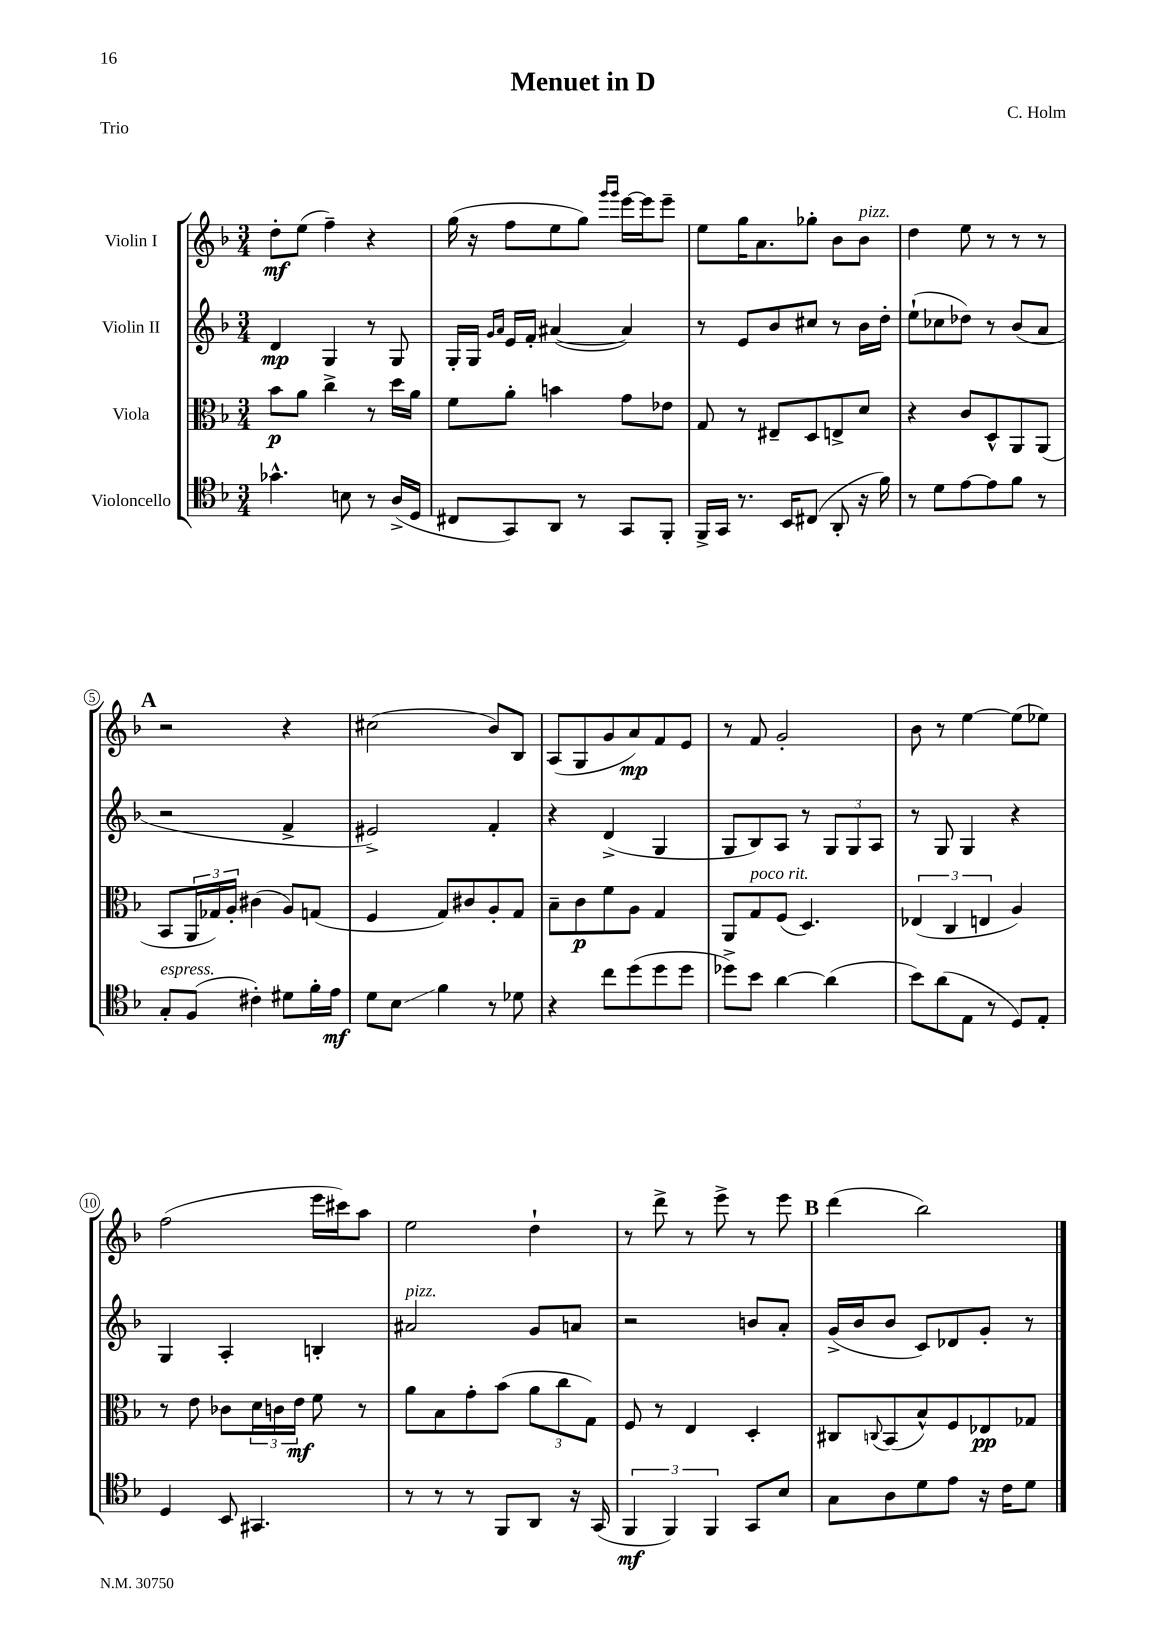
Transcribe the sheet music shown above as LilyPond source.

\header { title = "Menuet in D" composer = "C. Holm" piece = "Trio" }
<<
\new StaffGroup <<
\new Staff = "s0" \with { instrumentName = "Violin I" } {
    \clef treble \key f \major \numericTimeSignature \time 3/4
    d''8-.\mf e''8( f''4--) r4 |
    g''16( r16 f''8 e''8 g''8) \grace { g'''16 g'''16 } e'''16~ e'''16 e'''8-- |
    e''8 g''16 a'8. ges''8-. bes'8 bes'8^\markup { \italic "pizz." } |
    d''4 e''8 r8 r8 r8 |
    \mark \markup { \bold "A" } r2 r4 |
    cis''2( bes'8) bes8 |
    a8( g8 g'8 a'8\mp) f'8 e'8 |
    r8 f'8 g'2-. |
    bes'8 r8 e''4~ e''8( ees''8) |
    f''2( e'''16 cis'''16) a''8 |
    e''2 d''4-! |
    r8 d'''8-> r8 e'''8-> r8 e'''8 |
    \mark \markup { \bold "B" } d'''4( bes''2) \bar "|." |
}
\new Staff = "s1" \with { instrumentName = "Violin II" } {
    \clef treble \key f \major \numericTimeSignature \time 3/4
    d'4\mp g4 r8 g8 |
    g16-. g16 \grace { g'16 a'16 } e'16 f'16-. ais'4~( ais'4) |
    r8 e'8 bes'8 cis''8 r8 bes'16 d''16-. |
    e''8-!( ces''8 des''8) r8 bes'8( a'8 |
    \mark \markup { \bold "A" } r2 f'4-> |
    eis'2->) f'4-. |
    r4 d'4->( g4 |
    g8 bes8) a8 r8 \tuplet 3/2 { g8 g8 a8 } |
    r8 g8 g4 r4 |
    g4 a4-. b4-. |
    ais'2^\markup { \italic "pizz." } g'8 a'8 |
    r2 b'8 a'8-. |
    \mark \markup { \bold "B" } g'16->( bes'16 bes'8 c'8) des'8 g'8-. r8 \bar "|." |
}
\new Staff = "s2" \with { instrumentName = "Viola" } {
    \clef alto \key f \major \numericTimeSignature \time 3/4
    bes'8\p a'8 c''4-> r8 d''16 a'16 |
    f'8 a'8-. b'4 g'8 ees'8 |
    g8 r8 eis8-- d8 e8-> d'8 |
    r4 c'8 d8-^ a,8 a,8( |
    \mark \markup { \bold "A" } bes,8 \tuplet 3/2 { a,16 ges16) a16-. } cis'4( a8) g8( |
    f4 g8) cis'8 a8-. g8 |
    bes8-- c'8\p f'8 a8 g4 |
    a,8 g8^\markup { \italic "poco rit." } f8( d4.) |
    \tuplet 3/2 { ees4( c4 e4 } a4) |
    r8 e'8 ces'8 \tuplet 3/2 { d'16 c'16 e'16\mf } f'8 r8 |
    a'8 bes8 g'8-. bes'8( \tuplet 3/2 { a'8 c''8 g8) } |
    f8 r8 e4 d4-. |
    \mark \markup { \bold "B" } cis8 \appoggiatura { c8 } bes,8( bes8-^) f8 ees8\pp ges8 \bar "|." |
}
\new Staff = "s3" \with { instrumentName = "Violoncello" } {
    \clef tenor \key f \major \numericTimeSignature \time 3/4
    ges'4.-^ b8 r8 a16->( d16 |
    cis8 g,8) a,8 r8 g,8 f,8-. |
    f,16-> g,16 r8. bes,16 cis8( a,8-. r16 f'16) |
    r8 d'8 e'8~ e'8 f'8 r8 |
    \mark \markup { \bold "A" } g8-.^\markup { \italic "espress." } f8( cis'4-.) dis'8 f'16-. e'16\mf |
    d'8 bes8\glissando f'4 r8 des'8 |
    r4 c''8 d''8( d''8 d''8 |
    des''8->) bes'8 a'4~ a'4( |
    bes'8) a'8( e8 r8 d8) e8-. |
    d4 bes,8 gis,4. |
    r8 r8 r8 f,8 a,8 r16 g,16( |
    \tuplet 3/2 { f,4\mf f,4) f,4 } g,8 bes8 |
    \mark \markup { \bold "B" } g8 a8 d'8 e'8 r16 c'16 d'8 \bar "|." |
}
>>
>>
\layout { \context { \Score \override BarNumber.stencil = #(make-stencil-circler 0.1 0.3 ly:text-interface::print) } }
